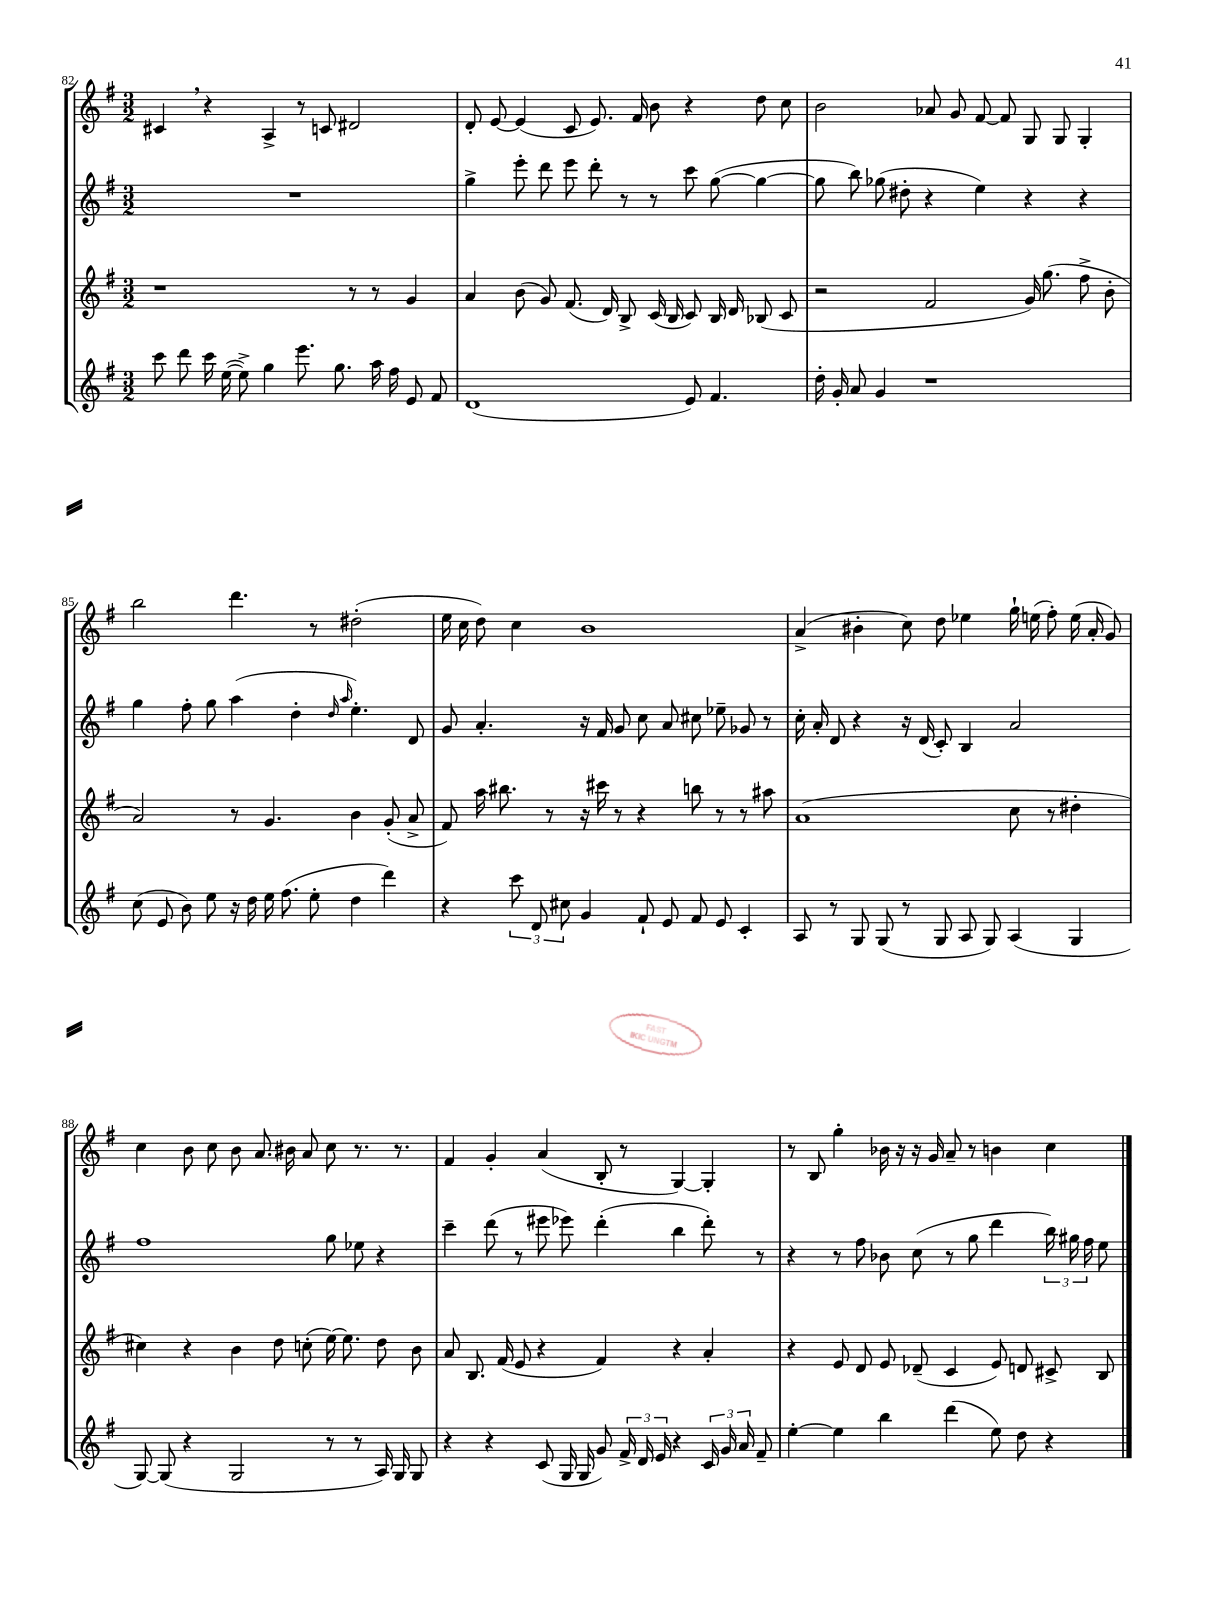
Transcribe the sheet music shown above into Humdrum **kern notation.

**kern	**kern	**kern	**kern
*part4	*part3	*part2	*part1
*staff4	*staff3	*staff2	*staff1
*clefG2	*clefG2	*clefG2	*clefG2
*k[f#]	*k[f#]	*k[f#]	*k[f#]
*M3/2	*M3/2	*M3/2	*M3/2
=82	=82	=82	=82
8ccc\	1r	1.r	4c#X,/
8ddd\	.	.	.
16ccc\	.	.	4r
([16ee\	.	.	.
8ee^\])	.	.	.
4gg\	.	.	4A^/
8.eee\	.	.	8r
.	.	.	8cn/
8.gg\	.	.	.
.	8r	.	2d#X/
16aa\	8r	.	.
16ff#\	.	.	.
8e/	4g/	.	.
8f#/	.	.	.
=83	=83	=83	=83
(1d	4a/	4gg^\	8d'/
.	.	.	[8e/
.	(8b\	8eee'\	(4e/]
.	8g/)	8ddd\	.
.	(8.f#/	8eee\	8c/
.	.	8ddd'\	8.e/)
.	16d/)	.	.
.	8B^/	8r	.
.	.	.	16f#/
.	(16c/	8r	8b\
.	16B/	.	.
8e/)	8c/)	8ccc\	4r
4.f#/	16B/	([8gg\	.
.	16d/	.	.
.	(8B-X/	4gg\_	8dd\
.	8c/	.	8cc\
=84	=84	=84	=84
16dd'\	2r	8gg\]	2b\
16g'/	.	.	.
8a/	.	8bb\)	.
4g/	.	(8gg-X\	.
.	.	8dd#X'\	.
1r	2f#/	4r	8a-X/
.	.	.	8g/
.	.	4ee\)	[8f#/
.	.	.	8f#/]
.	16g/)	4r	8G/
.	(8.gg\	.	.
.	.	.	8G/
.	8ff#^\	4r	4G'/
.	8b'\	.	.
!!LO:LB:g=z
=85	=85	=85	=85
(8cc\	2a/)	4gg\	2bb\
8e/	.	.	.
8b\)	.	8ff#'\	.
8ee\	.	8gg\	.
16r	8r	(4aa\	4.ddd\
16dd\	.	.	.
16ee\	4.g/	.	.
(8.ff#\	.	.	.
.	.	4dd'\	.
8ee'\	.	.	8r
.	.	16qqdd/	.
.	.	16qqaa/	.
4dd\	4b\	4.ee'\)	(2dd#X'\
4ddd\)	(8g'/	.	.
.	8a^/	8d/	.
=86	=86	=86	=86
4r	8f#/)	8g/	16ee\
.	.	.	16cc\
.	16aa\	4.a'/	8dd\)
.	8.bb#X\	.	.
12ccc\	.	.	4cc\
12d/	.	.	.
.	8r	.	.
12cc#X\	.	.	.
4g/	16r	16r	1b
.	16ccc#X\	16f#/	.
.	8r	8g/	.
8f#`/	4r	8cc\	.
8e/	.	8a/	.
8f#/	8bbn\	8cc#X\	.
8e/	8r	8ee-X~\	.
4c'/	8r	8g-X/	.
.	8aa#X\	8r	.
=87	=87	=87	=87
8A/	(1a	16cc'\	(4a^/
.	.	16a'/	.
8r	.	8d/	.
8G/	.	4r	4b#X'\
(8G/	.	.	.
8r	.	16r	8cc\)
.	.	(16d/	.
8G/	.	8c'/)	8dd\
8A/	.	4B/	4ee-X\
8G/)	.	.	.
(4A/	8cc\	2a/	16gg`\
.	.	.	(16een\
.	8r	.	8ff#'\)
4G/	4dd#X'\	.	(16ee\
.	.	.	16a'/
.	.	.	8g/)
!!LO:LB:g=z
=88	=88	=88	=88
[8G/)	4cc#X\)	1ff#	4cc\
(8G/]	.	.	.
4r	4r	.	8b\
.	.	.	8cc\
2G/	4b\	.	8b\
.	.	.	8.a/
.	8dd\	.	.
.	.	.	16b#X\
.	(8ccn'\	.	8a/
8r	[16ee\)	8gg\	8cc\
.	8.ee\]	.	.
8r	.	8ee-X\	8.r
16A/)	8dd\	4r	.
16G/	.	.	8.r
8G/	8b\	.	.
=89	=89	=89	=89
4r	8a/	4ccc~\	4f#/
.	8.B/	.	.
4r	.	(8ddd\	4g'/
.	(16f#/	.	.
.	8e/	8r	.
(8c/	4r	8eee#X\	(4a/
16G/	.	8eee-X\)	.
16G/	.	.	.
8g/)	4f#/)	(4ddd'\	8B'/
24f#^/	.	.	8r
24d/	.	.	.
24e/	.	.	.
4r	4r	4bb\	[4G/)
24c/	4a'/	8ddd'\)	4G'/]
24g/	.	.	.
24a/	.	.	.
8f#~/	.	8r	.
=90	=90	=90	=90
[4ee'\	4r	4r	8r
.	.	.	8B/
4ee\]	8e/	8r	4gg'\
.	8d/	8ff#\	.
4bb\	8e/	8b-X\	16b-X\
.	.	.	16r
.	(8d-X~/	(8cc\	16r
.	.	.	16g/
(4ddd\	4c/	8r	8a~/
.	.	8gg\	8r
8ee\)	8e/)	4ddd\	4bn\
8dd\	8dn/	.	.
4r	8c#X^/	24bb\)	4cc\
.	.	24gg#X\	.
.	.	24ff#\	.
.	8B/	8ee\	.
==	==	==	==
*-	*-	*-	*-
